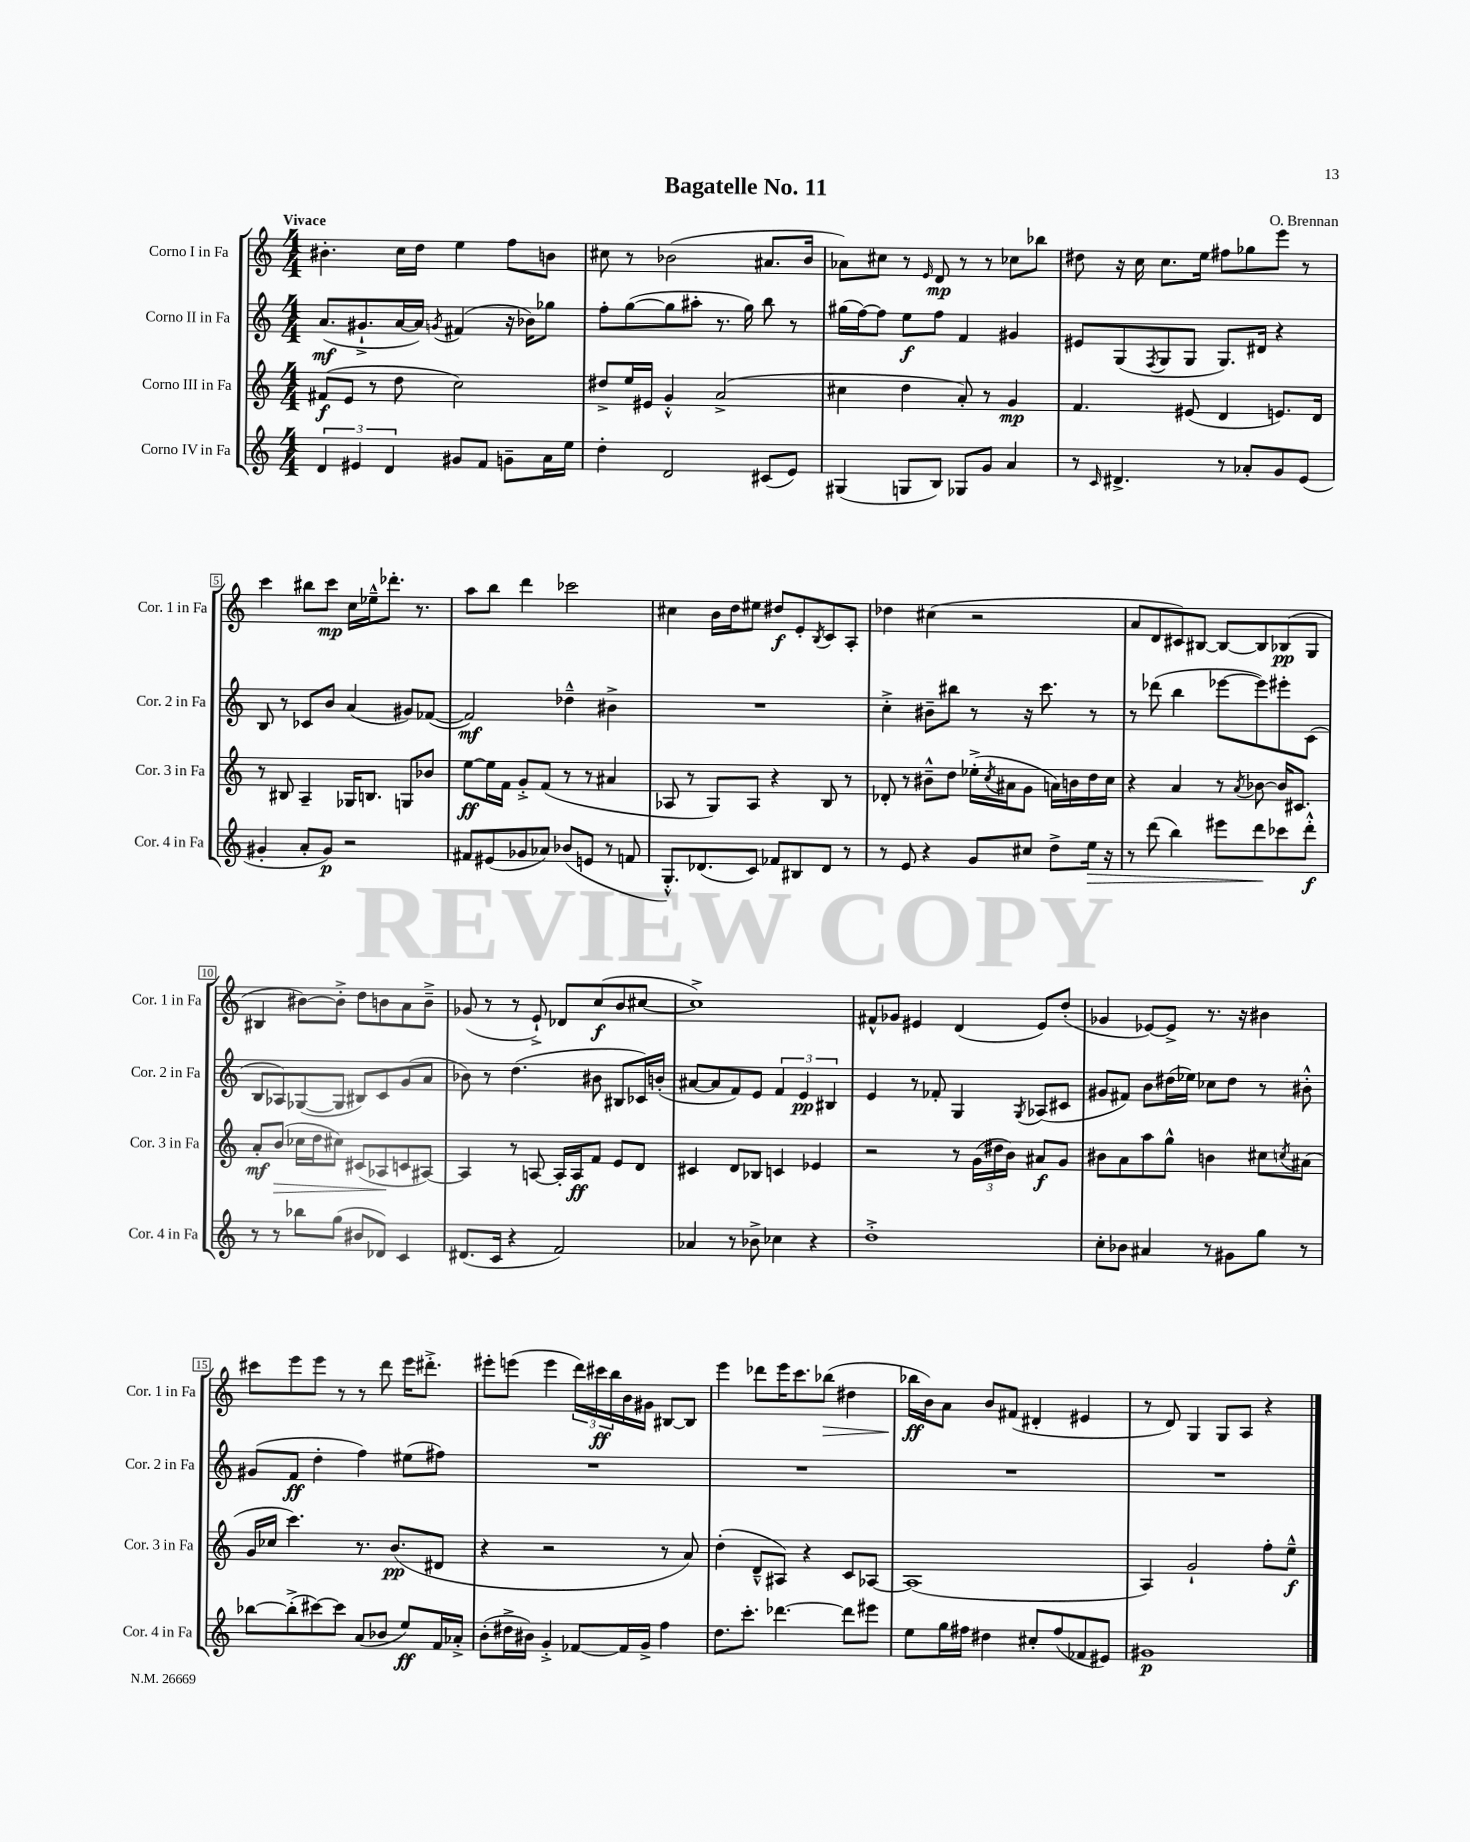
\header { title = "Bagatelle No. 11" composer = "O. Brennan" }
<<
\new StaffGroup <<
\new Staff = "s0" \with { instrumentName = "Corno I in Fa" shortInstrumentName = "Cor. 1 in Fa" } {
    \clef treble \key c \major \numericTimeSignature \time 4/4 \tempo "Vivace"
    bis'4.-. c''16 d''16 e''4 f''8 b'8 |
    cis''8 r8 bes'2( ais'8. bes'16 |
    aes'8) cis''8 r8 \grace { e'16 } d'8\mp r8 r8 ces''8 bes''8 |
    dis''8 r16 c''16 c''8. e''16 fis''8 ges''8 e'''8 r8 |
    c'''4 bis''8 c'''8\mp c''16 ees''16---^ des'''8.-. r8. |
    a''8 b''8 d'''4 ces'''2 |
    cis''4 b'16 d''16 eis''8 dis''8\f e'8-. \acciaccatura { b8 } c'8 a8-. |
    des''4 cis''4( r2 |
    a'8 d'8 cis'8) bis8~ bis8~ bis8 bes8\pp( g8 |
    bis4 bis'8~) bis'8-.-> d''8 b'8 a'8 b'8---> |
    ges'8( r8 r8 e'8-!->) des'8 c''8\f( b'8 cis''8~ |
    cis''1->) |
    fis'8-^ ges'8 eis'4 d'4( eis'8) d''8-.( |
    ges'4 ees'8~) ees'8-> r8. r16 bis'4 |
    cis'''8 e'''8 e'''8 r8 r8 d'''8 e'''16 dis'''8.-.-> |
    eis'''8-. e'''8( e'''4 \tuplet 3/2 { d'''16) cis'''16\ff b''16 } b'16 gis'16 bis8~ bis8 |
    e'''4 des'''8 e'''16 c'''8. bes''8\>( dis''4 |
    bes''16\ff\! b'16) a'8 b'8 fis'8( dis'4-. eis'4 |
    r8 d'8) g4 g8 a8 r4 \bar "|." |
}
\new Staff = "s1" \with { instrumentName = "Corno II in Fa" shortInstrumentName = "Cor. 2 in Fa" } {
    \clef treble \key c \major \numericTimeSignature \time 4/4
    a'8.\mf( gis'8.-!-> a'16~ a'16) \acciaccatura { g'8 } fis'4( r16 bes'16) ges''8 |
    f''8-. g''8~( g''8 ais''8-. r8. g''16) b''8 r8 |
    gis''16( f''16~) f''8 e''8\f f''8 f'4 gis'4 |
    eis'8 g8( \acciaccatura { f8 } g8 g8 g8.) dis'16 r4 |
    b8 r8 ces'8 b'8 a'4( gis'8) fes'8~( |
    fes'2\mf) des''4---^ bis'4-> |
    R1 |
    c''4-.-> bis'8-- bis''8 r8 r16 c'''8. r8 |
    r8 des'''8( b''4 ees'''8~ ees'''8) eis'''8-. c'8( |
    b8 aes8) ges8~( ges8 bis8) c'8 g'8( a'8 |
    bes'8) r8 d''4.( bis'8 bis8 ces'16) b'16-.( |
    ais'8~ ais'8 f'8) e'8 \tuplet 3/2 { f'4 e'4\pp bis4 } |
    e'4 r8 fes'8-. g4 \acciaccatura { g8 } aes8( cis'8 |
    gis'8 fis'8) b'8 dis''16( ees''16) ces''8 dis''8 r8 bis'8-.-^ |
    gis'8( f'8\ff d''4-. f''4) eis''8( fis''8) |
    R1 |
    R1 |
    R1 |
    R1 \bar "|." |
}
\new Staff = "s2" \with { instrumentName = "Corno III in Fa" shortInstrumentName = "Cor. 3 in Fa" } {
    \clef treble \key c \major \numericTimeSignature \time 4/4
    fis'8\f( e'8 r8 d''8 c''2) |
    dis''8-> e''16 eis'16 g'4-.-^ a'2->( |
    cis''4 d''4 a'8-.) r8 g'4\mp |
    f'4. eis'8( d'4 e'8.) d'16 |
    r8 bis8 a4-- ges16 b8. g8 bes'8 |
    e''8~\ff e''16 f'16 g'8-.-> f'8( r8 r8 ais'4 |
    aes8 r8 g8) aes8 r4 b8 r8 |
    des'8-. r8 bis'8---^ d''8 ees''16-.->( \acciaccatura { c''8 } ais'16 g'8 a'16) b'16 d''16 c''16 |
    r4 a'4 r8 \acciaccatura { a'8 } bes'8~ bes'16 cis'8. |
    a'8-.\mf b'8\>( ces''16 d''16 cis''8) cis'8( aes8\! c'8 ais8~) |
    ais4 r8 a8~ a16-. a16\ff f'8 e'8 d'8 |
    cis'4 d'8 bes8 c'4 ees'4 |
    r2 r8 \tuplet 3/2 { g'16( dis''16 b'16) } ais'8\f g'8 |
    bis'8 a'8 a''8 g''8-^ b'4 cis''8 \acciaccatura { c''8 } ais'8( |
    g'16 ces''16 c'''4.) r8. b'8.\pp( dis'8 |
    r4 r2 r8 a'8) |
    d''4-.( d'8---^ ais8) r4 c'8 aes8~ |
    aes1( |
    a4) g'2-! f''8-. e''8---^\f \bar "|." |
}
\new Staff = "s3" \with { instrumentName = "Corno IV in Fa" shortInstrumentName = "Cor. 4 in Fa" } {
    \clef treble \key c \major \numericTimeSignature \time 4/4
    \tuplet 3/2 { d'4 eis'4 d'4 } gis'8 f'8 g'8-- a'16 e''16 |
    d''4-. d'2 cis'8( e'8) |
    gis4( g8 b8) ges8 g'8 a'4 |
    r8 \grace { c'16 } dis'4.-> r8 aes'8-. g'8 e'8( |
    gis'4-. a'8-. gis'8\p) r2 |
    fis'8 eis'8( ges'8 aes'8) bes'8( e'8 r8 f'8 |
    g8.-.-^) des'8.( c'8) fes'8 bis8 des'8 r8 |
    r8 e'8 r4 g'8 cis''8 d''8-> e''16\> r16 |
    r8 d'''8( b''4) eis'''8 d'''8\! ces'''8 d'''8-.-^\f |
    r8 r8 bes''8 g''8( bis'8 des'8) c'4 |
    dis'8.( c'16 r4 f'2) |
    aes'4 r8 bes'8-> ces''4 r4 |
    d''1-.-> |
    c''8-. bes'8 ais'4 r8 gis'8 g''8 r8 |
    bes''8~ bes''8-.->( cis'''8~) cis'''8 a'8( bes'8 e''8\ff) f'16 aes'16-.-> |
    b'8-.( dis''16-> bis'16) g'4-.-> fes'8~ fes'16 g'16-> f''4 |
    d''8. c'''8.-. des'''4.~ des'''8 eis'''8 |
    e''8 g''16 fis''16 dis''4 cis''8-. fis''8( fes'8 eis'8) |
    gis'1\p \bar "|." |
}
>>
>>
\layout { \context { \Score \override BarNumber.stencil = #(make-stencil-boxer 0.1 0.3 ly:text-interface::print) } }
